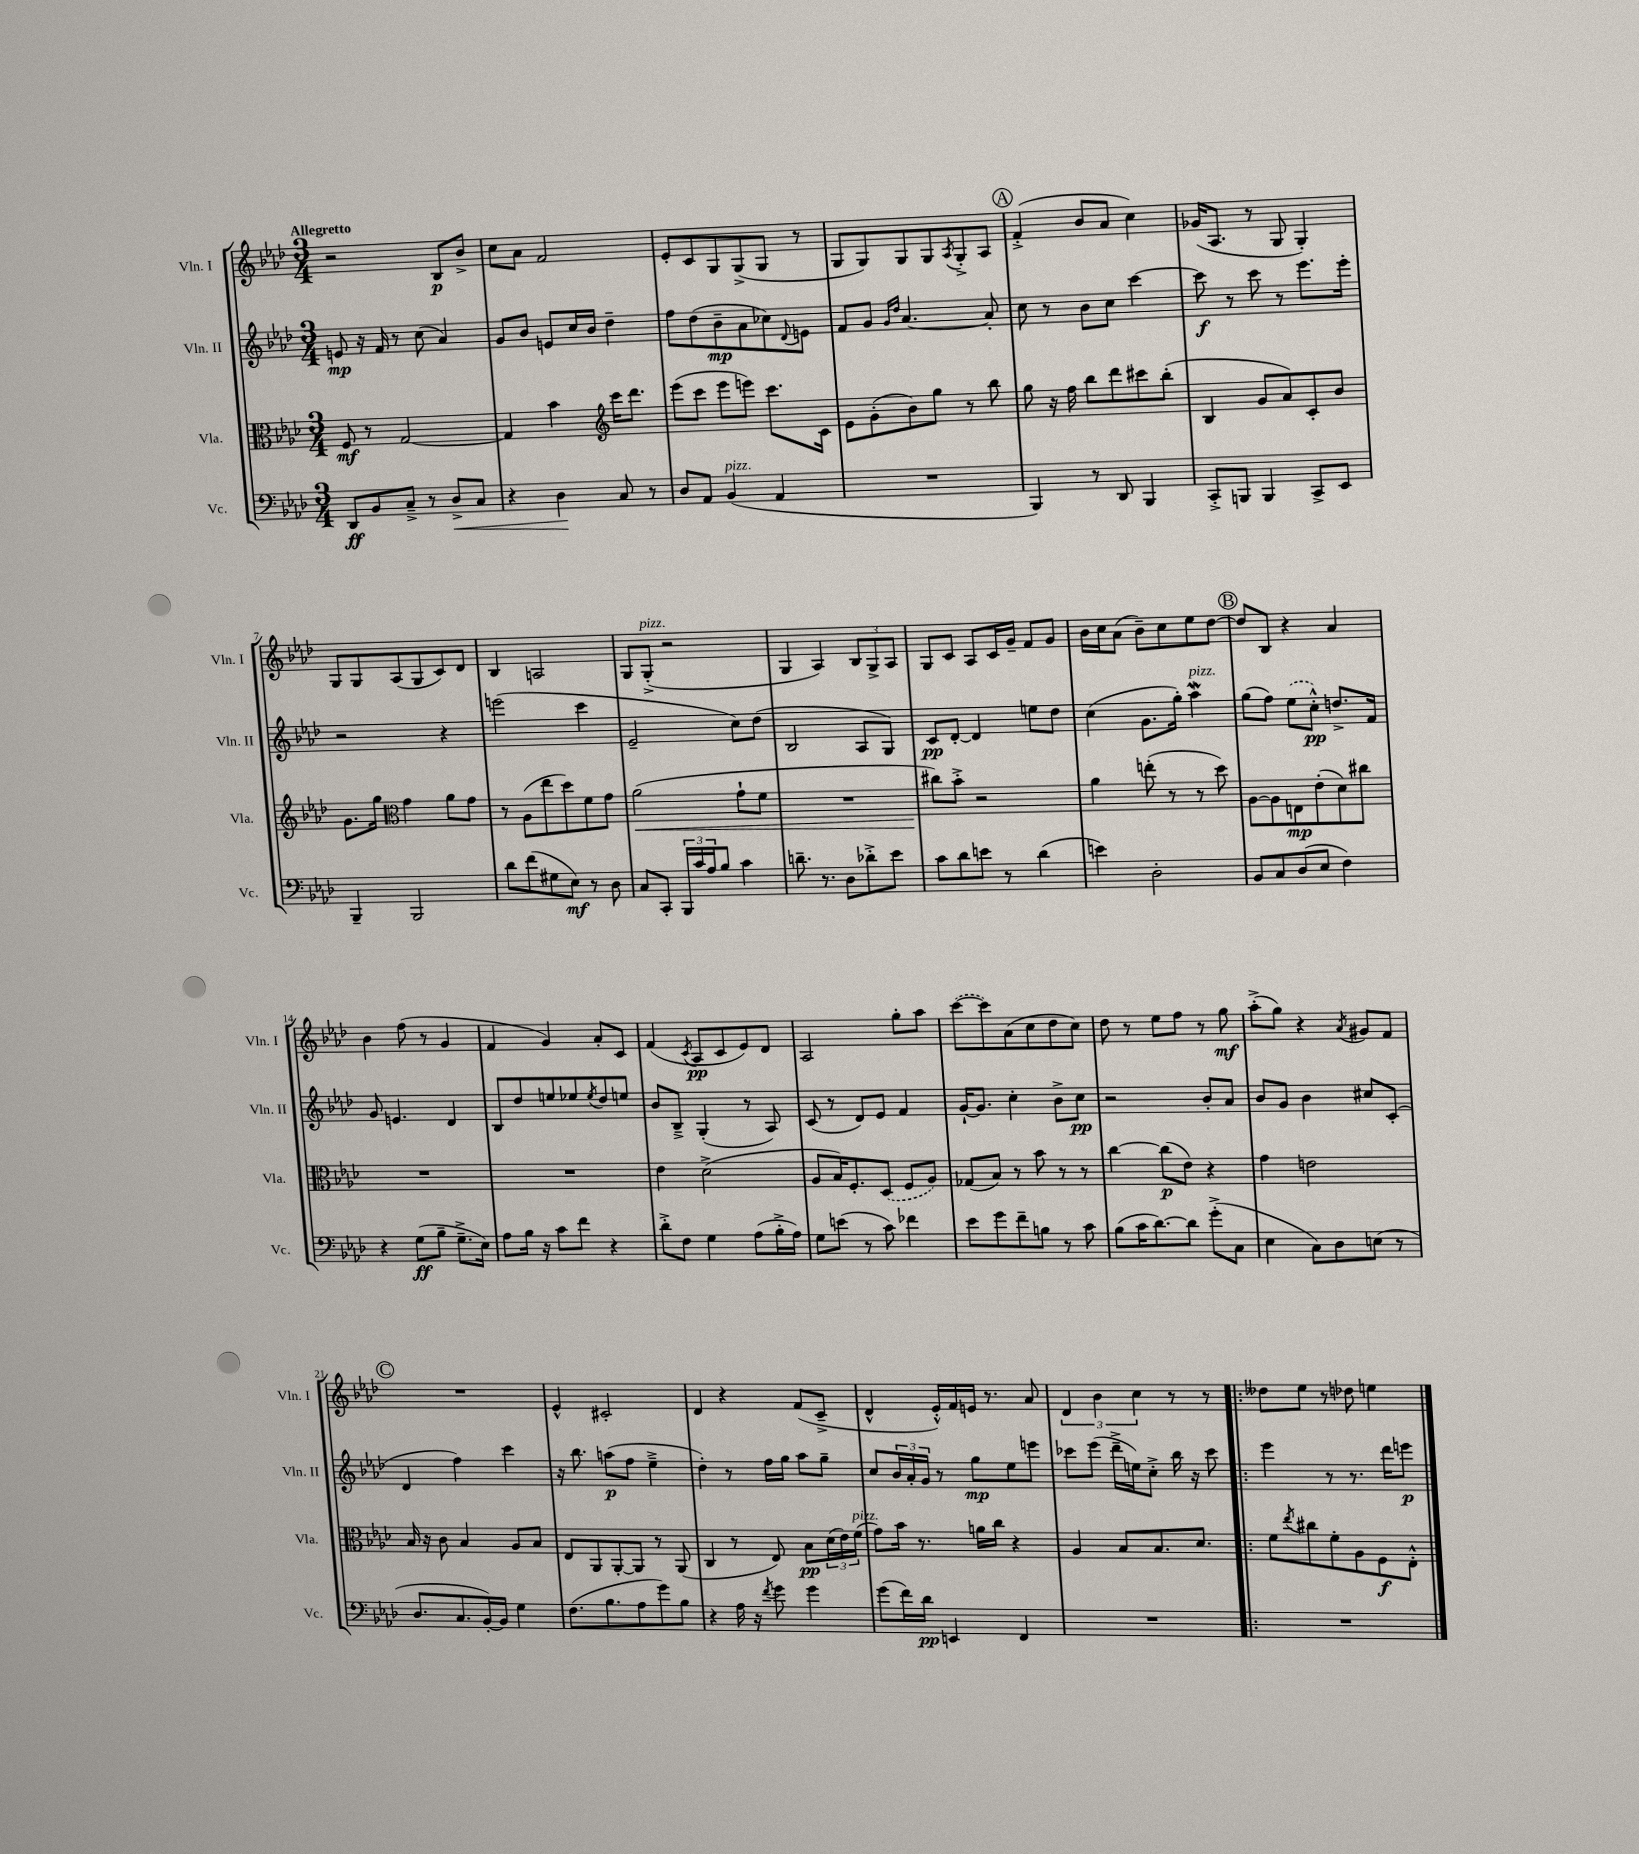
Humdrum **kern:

**kern	**dynam	**kern	**dynam	**kern	**dynam	**kern	**dynam
*part4	*part4	*part3	*part3	*part2	*part2	*part1	*part1
*staff4	*staff4	*staff3	*staff3	*staff2	*staff2	*staff1	*staff1
*I"Vc.	*	*I"Vla.	*	*I"Vln. II	*	*I"Vln. I	*
*I'Vc.	*	*I'Vla.	*	*I'Vln. II	*	*I'Vln. I	*
*clefF4	*	*clefC3	*	*clefG2	*	*clefG2	*
*k[b-e-a-d-]	*	*k[b-e-a-d-]	*	*k[b-e-a-d-]	*	*k[b-e-a-d-]	*
*M3/4	*	*M3/4	*	*M3/4	*	*M3/4	*
=1	=1	=1	=1	=1	=1	=1	=1
!	!	!	!	!	!	!LO:TX:a:B:t=Allegretto	!
8DD-/L	ff	8F/	mf	8en/	mp	2r	.
8BB-/	.	8r	.	16r	.	.	.
.	.	.	.	16f/	.	.	.
8C~^/J	.	[2G/	.	8r	.	.	.
8r	.	.	.	(8cc\	.	.	.
!	!LO:HP:b	!	!	!	!	!	!
8D-^/L	<	.	.	4a-/)	.	8B-/L	p
8C/J	.	.	.	.	.	8b-^/J	.
=2	=2	=2	=2	=2	=2	=2	=2
4r	.	4G/]	.	8g/L	.	8cc\L	.
.	.	.	.	8b-/J	.	8a-\J	.
4D-\	.	4b-\	.	8en/L	.	2f/	.
.	.	.	.	16cc/L	.	.	.
.	.	.	.	16b-/JJ	.	.	.
*	*	*clefG2	*	*	*	*	*
8C/	[	16ccc\KL	.	4dd-~\	.	.	.
.	.	8.ddd-\J	.	.	.	.	.
8r	.	.	.	.	.	.	.
=3	=3	=3	=3	=3	=3	=3	=3
8D-/L	.	(8eee-\L	.	8ff\L	.	8e-'/L	.
8AA-/J	.	8ccc\J	.	(8dd-\	.	8c/	.
!LO:TX:a:i:t=pizz.	!	!	!	!	!	!	!
(4BB-/	.	8eee-\L	.	8b-~\	mp	8G/	.
.	.	8eeen\J)	.	8a-\	.	(8G^/	.
4AA-/	.	8.ccc\L	.	8cc-X\)	.	8G/J	.
.	.	.	.	8qqd-/	.	.	.
.	.	.	.	8en\J	.	8r	.
.	.	16c\Jk	.	.	.	.	.
=4	=4	=4	=4	=4	=4	=4	=4
2.r	.	8e-\L	.	8f/L	.	8G/L	.
.	.	(8g'\	.	8g/J	.	8G/)	.
.	.	.	.	16qqg/LL	.	.	.
.	.	.	.	16qqdd-/JJ	.	.	.
.	.	8b-\)	.	[4.a-/	.	8G/	.
.	.	8gg\J	.	.	.	8G/	.
.	.	.	.	.	.	8qA-/	.
.	.	8r	.	.	.	8G'^/	.
.	.	8bb-\	.	8a-'/]	.	8A-/J	.
!!LO:REH:place=s1:t=A
=5	=5	=5	=5	=5	=5	=5	=5
4BBB-/)	.	8gg\	.	8cc\	.	(4f'^/	.
.	.	16r	.	8r	.	.	.
.	.	16ff\	.	.	.	.	.
8r	.	8bb-\L	.	8b-\L	.	8b-/L	.
8DD-/	.	8ddd-\	.	8cc\J	.	8a-/J	.
4BBB-/	.	8ccc#X\	.	[4ccc\	.	4cc\)	.
.	.	(8bb-'\J	.	.	.	.	.
=6	=6	=6	=6	=6	=6	=6	=6
8CC'^/L	.	4B-/	.	8ccc\]	f	(16g-X/KL	.
.	.	.	.	.	.	8.A-/J	.
8BBBn/J	.	.	.	8r	.	.	.
4BBB/	.	8g/L	.	8ccc\	.	8r	.
.	.	8a-/)	.	8r	.	8G/	.
8CC^/L	.	8c'/	.	8.eee-\L	.	4G'/)	.
8EE-/J	.	8b-/J	.	.	.	.	.
.	.	.	.	16eee-'\Jk	.	.	.
!!LO:LB:g=z
=7	=7	=7	=7	=7	=7	=7	=7
4BBB-~/	.	8.g\L	.	2r	.	8G/L	.
.	.	.	.	.	.	8G/	.
.	.	16gg\Jk	.	.	.	.	.
*	*	*clefC3	*	*	*	*	*
2BBB-/	.	4g\	.	.	.	(8A-/	.
.	.	.	.	.	.	8G/	.
.	.	8a-\L	.	4r	.	8c/)	.
.	.	8g\J	.	.	.	8d-/J	.
=8	=8	=8	=8	=8	=8	=8	=8
8d-\L	.	8r	.	(2eeen\	.	4B-/	.
(8f\	.	(8A-\L	.	.	.	.	.
8G#X\	.	8ee-\	.	.	.	2An/	.
8E-\J)	mf	8dd-\)	.	.	.	.	.
8r	.	8f\	.	4ccc\	.	.	.
8D-\	.	8g\J	.	.	.	.	.
=9	=9	=9	=9	=9	=9	=9	=9
!	!	!	!LO:HP:b	!	!	!	!
8C/L	.	(2a-\	<	2e-~/	.	8G/L	.
!	!	!	!	!	!	!LO:TX:a:i:t=pizz.	!
8CC'/J	.	.	.	.	.	(8G'^/J	.
24BBB-/LL	.	.	.	.	.	2r	.
24c/	.	.	.	.	.	.	.
24A-/J	.	.	.	.	.	.	.
8B-/J	.	.	.	.	.	.	.
4c\	.	8g`\L	.	8cc\L)	.	.	.
.	.	8f\J	.	(8dd-\J	.	.	.
=10	=10	=10	=10	=10	=10	=10	=10
8.dn~\	.	2.r	.	2B-/	.	4G/	.
8.r	.	.	.	.	.	.	.
.	.	.	.	.	.	4A-/)	.
8D-\L	.	.	.	.	.	.	.
8d-X'^\	.	.	.	8A-/L	.	12B-/L	.
.	.	.	.	.	.	12G^/	.
8e-\J	.	.	.	8G/J)	.	.	.
.	.	.	.	.	.	12A-/J	.
=11	=11	=11	=11	=11	=11	=11	=11
8c\L	.	8cc#X\L)	.	8c/L	pp	8G/L	.
8d-\	.	8b-'^\J	[	[8d-'/J	.	8c/J	.
8en\J	.	2r	.	4d-/]	.	8A-/L	.
8r	.	.	.	.	.	16c/L	.
.	.	.	.	.	.	16g~/JJ	.
(4d-\	.	.	.	8een\L	.	8f/L	.
.	.	.	.	8dd-\J	.	8g/J	.
=12	=12	=12	=12	=12	=12	=12	=12
4en\)	.	4a-\	.	(4cc\	.	16b-\LL	.
.	.	.	.	.	.	16cc\J	.
.	.	.	.	.	.	(8a-\J	.
2D-'\	.	(8een'\	.	8.g\L	.	8b-~\L)	.
.	.	8r	.	.	.	8cc\	.
.	.	.	.	16gg'\Jk)	.	.	.
!	!	!	!	!LO:TX:a:i:t=pizz.	!	!	!
.	.	8r	.	4aa-w\	.	8ee-\	.
.	.	8dd-\)	.	.	.	[8dd-\J	.
!!LO:REH:place=s1:t=B
=13	=13	=13	=13	=13	=13	=13	=13
8BB-/L	.	[8A-\L	.	(8gg\L	.	8dd-/L]	.
8C/	.	8A-\]	.	8ff\J)	.	8B-/J	.
(8D-/	.	8En\	mp	(8ee-\L	.	4r	.
8E-/J	.	(8e-'\	.	8cc'^^\J)	pp	.	.
4F\)	.	8d-\)	.	8.ddn^/L	.	4a-/	.
.	.	8cc#X\J	.	.	.	.	.
.	.	.	.	16f/Jk	.	.	.
!!LO:LB:g=z
=14	=14	=14	=14	=14	=14	=14	=14
4r	.	2.r	.	8g/	.	4b-\	.
.	.	.	.	4.en/	.	.	.
(8G\L	ff	.	.	.	.	(8ff\	.
8B-~\J	.	.	.	.	.	8r	.
8.G~^\L	.	.	.	4d-/	.	4g/	.
16E-\Jk)	.	.	.	.	.	.	.
=15	=15	=15	=15	=15	=15	=15	=15
8A-\L	.	2.r	.	8B-/L	.	4f/	.
16B-\Jk	.	.	.	8dd-/	.	.	.
16r	.	.	.	.	.	.	.
8c\L	.	.	.	8een/	.	4g/)	.
8f\J	.	.	.	8ee-X/	.	.	.
.	.	.	.	8qee-/	.	.	.
4r	.	.	.	8dd-/	.	8a-'/L	.
.	.	.	.	8een/J	.	8c/J	.
=16	=16	=16	=16	=16	=16	=16	=16
8d-'^\L	.	4e-\	.	8b-/L	.	(4f/	.
8F\J	.	.	.	8B-~^/J	.	.	.
.	.	.	.	.	.	8qc/	.
4G\	.	(2d-^\	.	(4G'/	.	8A-/L	pp
.	.	.	.	.	.	8c/	.
(8A-\L	.	.	.	8r	.	8e-/)	.
16B-'^\L	.	.	.	8A-/)	.	8d-/J	.
16A-\JJ)	.	.	.	.	.	.	.
=17	=17	=17	=17	=17	=17	=17	=17
8G\L	.	8A-/L	.	(8c/	.	2A-/	.
(8en\J	.	16B-/K)	.	8r	.	.	.
.	.	8.F'/	.	.	.	.	.
8r	.	.	.	8d-/L)	.	.	.
8c\)	.	(8D-/J	.	8e-/J	.	.	.
4f-X\	.	8F/L	.	4f/	.	8gg'\L	.
.	.	8A-/J)	.	.	.	8aa-\J	.
=18	=18	=18	=18	=18	=18	=18	=18
8e-\L	.	(8G-X/L	.	[16g`/KL	.	([8ccc\L	.
.	.	.	.	8.g/J]	.	.	.
8g\	.	8B-/J)	.	.	.	8ccc\])	.
8f~\	.	8r	.	4cc'\	.	(8a-\	.
8Bn\J	.	8b-\	.	.	.	8cc\	.
8r	.	8r	.	8b-^\L	.	8dd-\	.
8c\	.	8r	.	8cc\J	pp	8cc\J)	.
=19	=19	=19	=19	=19	=19	=19	=19
(8B-\L	.	[4cc\	.	2r	.	8dd-\	.
16c\K	.	.	.	.	.	8r	.
[8.d-\)	.	.	.	.	.	.	.
.	.	(8cc\L]	p	.	.	8ee-\L	.
8d-\J]	.	8e-\J)	.	.	.	8ff\J	.
(8g'^\L	.	4r	.	8b-'/L	.	8r	.
8C\J	.	.	.	8a-/J	.	8gg\	mf
=20	=20	=20	=20	=20	=20	=20	=20
4E-\	.	4g\	.	8b-/L	.	(8aa-'^\L	.
.	.	.	.	8g/J	.	8gg\J)	.
8C\L)	.	2en\	.	4b-\	.	4r	.
8D-\	.	.	.	.	.	.	.
.	.	.	.	.	.	8qa-/	.
(8En\J	.	.	.	8cc#X/L	.	8g#X/L	.
8r	.	.	.	(8c'/J	.	8f/J	.
!!LO:LB:g=z
!!LO:REH:place=s1:t=C
=21	=21	=21	=21	=21	=21	=21	=21
8.D-/L	.	16B-/	.	4d-/	.	2.r	.
.	.	16r	.	.	.	.	.
.	.	8c\	.	.	.	.	.
8.C/	.	.	.	.	.	.	.
.	.	4B-/	.	4ff\)	.	.	.
[16BB-'/L)	.	.	.	.	.	.	.
16BB-/JJ]	.	.	.	.	.	.	.
4G\	.	8A-/L	.	4ccc\	.	.	.
.	.	8B-/J	.	.	.	.	.
=22	=22	=22	=22	=22	=22	=22	=22
(8.F\L	.	8E-/L	.	16r	.	4e-^^/	.
.	.	.	.	8.bb-\	.	.	.
.	.	8AA-/	.	.	.	.	.
8.B-\	.	.	.	.	.	.	.
.	.	[8AA-'/	.	(8aan\L	p	2c#X'/	.
8A-\	.	8AA-/J]	.	8ff\J	.	.	.
8g\)	.	8r	.	4ee-~^\	.	.	.
8B-\J	.	(8AA-/	.	.	.	.	.
=23	=23	=23	=23	=23	=23	=23	=23
4r	.	4C/	.	4dd-'\)	.	4d-/	.
16A-\	.	8r	.	8r	.	4r	.
16r	.	.	.	.	.	.	.
8qf/	.	.	.	.	.	.	.
8g\	.	8E-/)	.	16ff\LL	.	.	.
.	.	.	.	16gg\JJ	.	.	.
4g\	.	8B-\L	pp	8aa-\L	.	(8f/L	.
.	.	(24d-\L	.	8gg~\J	.	8c~^/J	.
.	.	24e-\)	.	.	.	.	.
!	!	!LO:TX:a:i:t=pizz.	!	!	!	!	!
.	.	(24f\JJ	.	.	.	.	.
=24	=24	=24	=24	=24	=24	=24	=24
(8g\L	.	8g\L)	.	8cc/L	.	4d-^^/	.
16f\L)	.	16b-\Jk	.	24b-/L	.	.	.
.	.	.	.	24a-'/	.	.	.
16d-\JJ	pp	8.r	.	.	.	.	.
.	.	.	.	24g/JJ	.	.	.
4EEn/	.	.	.	8r	.	16e-'^^/LL)	.
.	.	.	.	.	.	16f/	.
.	.	16an\LL	.	8gg\L	mp	16en/JJ	.
.	.	16cc\JJ	.	.	.	8.r	.
4FF/	.	4r	.	8ee-\	.	.	.
.	.	.	.	8eeen\J	.	8a-/	.
=25	=25	=25	=25	=25	=25	=25	=25
2.r	.	4A-/	.	8ccc-X\L	.	6d-/	.
.	.	.	.	(8eee-\J	.	.	.
.	.	.	.	.	.	6b-\	.
.	.	8B-/L	.	16ddd-~^\LL	.	.	.
.	.	.	.	16een\J)	.	.	.
.	.	.	.	.	.	6cc\	.
.	.	8.B-/	.	8cc'^\J	.	.	.
.	.	.	.	16bb-\	.	8r	.
.	.	8.d-/J	.	16r	.	.	.
.	.	.	.	8ccc-\	.	8r	.
=26!|:	=26!|:	=26!|:	=26!|:	=26!|:	=26!|:	=26!|:	=26!|:
2.r	.	8f\L	.	4eee-\	.	8dd--X\L	.
.	.	8qee-/	.	.	.	.	.
.	.	8cc#X\	.	.	.	8ee-\J	.
.	.	8f'\	.	8r	.	8r	.
.	.	8A-\	.	8.r	.	8dd-X\	.
.	.	8F\	f	.	.	4een\	.
.	.	.	.	16ddd-\KL	.	.	.
.	.	8E-'^^\J	.	8eeen\J	p	.	.
==	==	==	==	==	==	==	==
*-	*-	*-	*-	*-	*-	*-	*-
